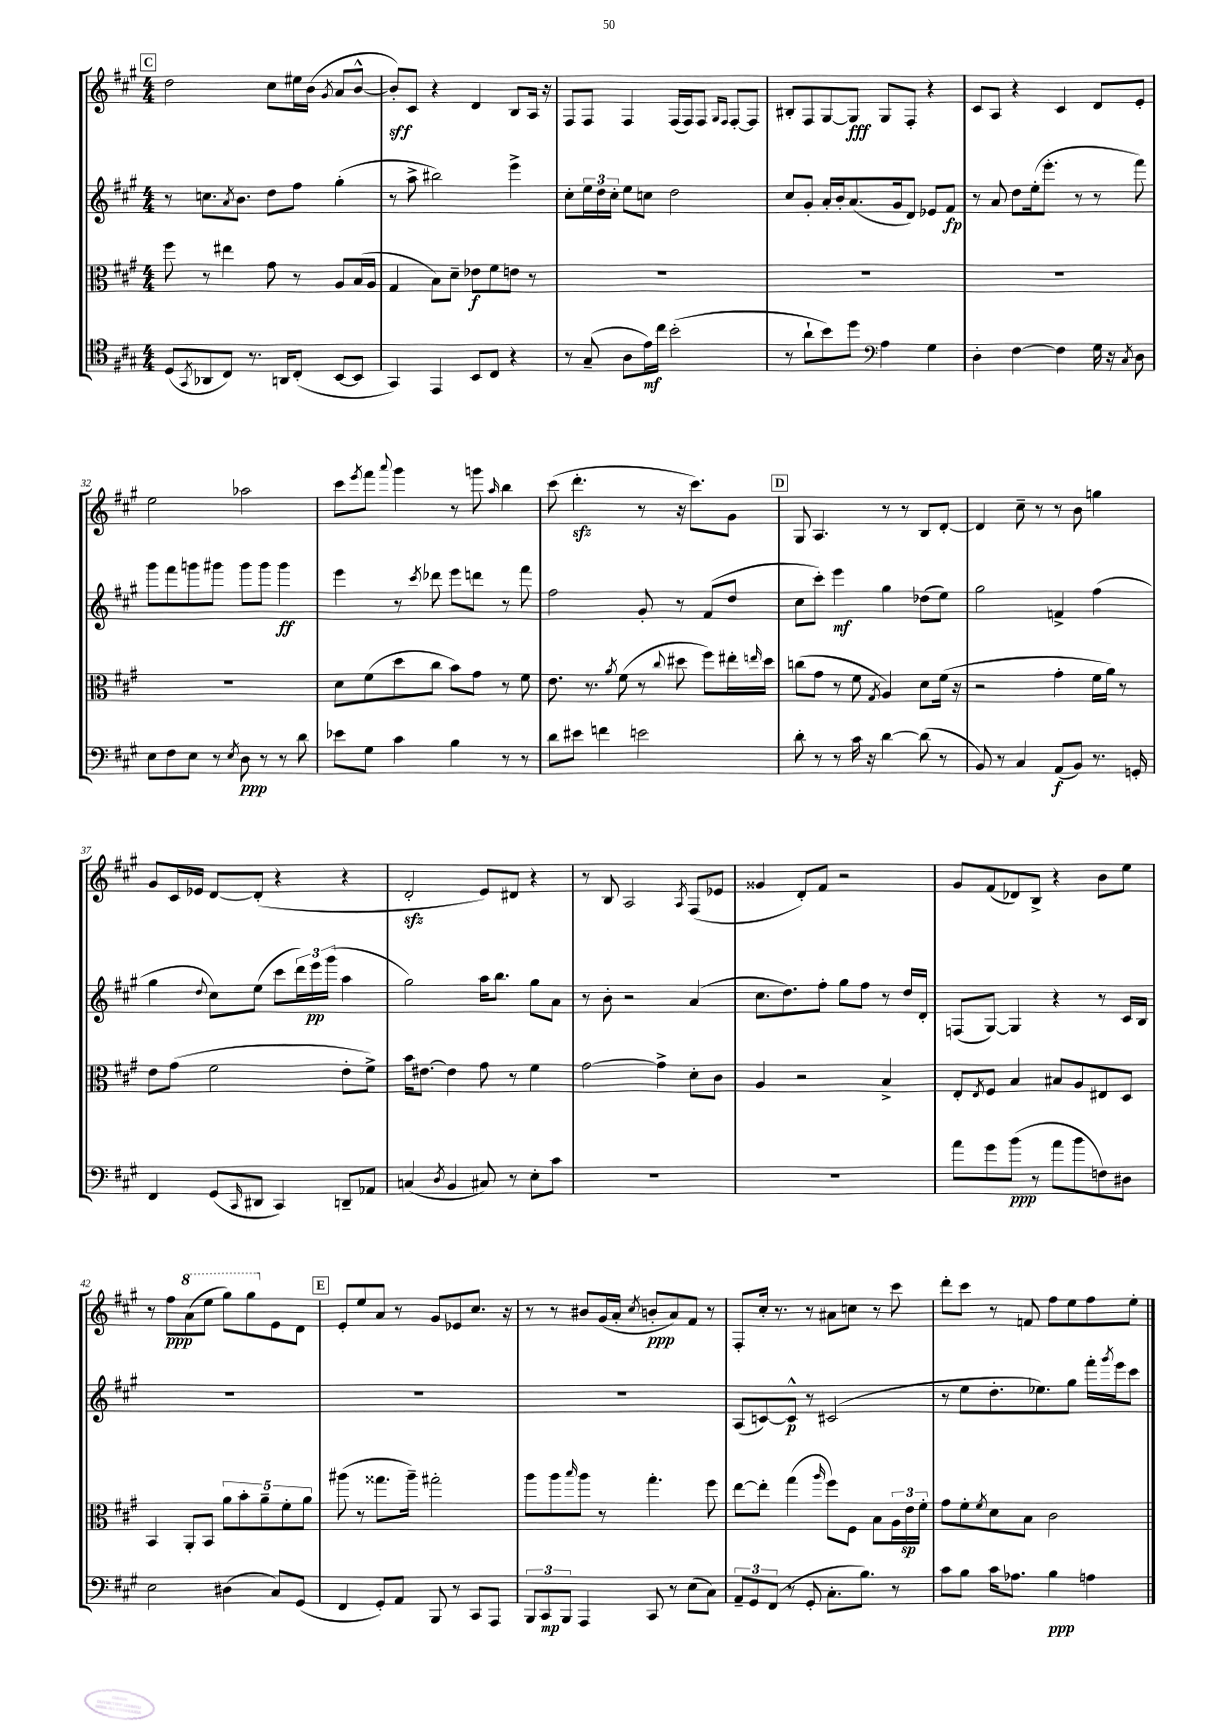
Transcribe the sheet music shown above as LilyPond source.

<<
\new StaffGroup <<
\new Staff = "s0" {
    \clef treble \key a \major \numericTimeSignature \time 4/4
    \mark \markup { \box "C" } d''2 cis''8 eis''16 b'16( \acciaccatura { gis'8 } a'8 b'8~-^ |
    b'8-.\sff) cis'8 r4 d'4 b8 a16 r16 |
    fis8 fis8 fis4 fis16( fis16) fis8 \grace { gis16 fis16 } fis8~-. fis8 |
    bis8-. fis8 gis8~ gis8\fff gis8 fis8-. r4 |
    cis'8 a8 r4 cis'4 d'8 e'8-. |
    e''2 aes''2 |
    cis'''8 \acciaccatura { e'''8 } fis'''8 \appoggiatura { a'''8 } gis'''4 r8 g'''8 \grace { a''16 } b''4 |
    cis'''8( d'''4.-.\sfz r8 r16 cis'''8.) gis'8 |
    \mark \markup { \box "D" } gis8 a4. r8 r8 b8 d'8~-. |
    d'4 cis''8-- r8 r8 b'8 g''4 |
    gis'8 cis'16 ees'16 d'8~ d'8-.( r4 r4 |
    d'2-.\sfz e'8) dis'8 r4 |
    r8 b8 a2 \acciaccatura { a8 } fis8( ees'8 |
    gisis'4 d'8-.) fis'8 r2 |
    gis'8 fis'8( des'8) b8-> r4 b'8 e''8 |
    r8 fis''8\ppp \ottava #1 a''8( e'''8 gis'''8) gis'''8 \ottava #0 e'8 d'8 |
    \mark \markup { \box "E" } e'8-. e''8 a'8 r8 gis'8 ees'8 cis''8. r16 |
    r8 r8 bis'8 gis'16( a'16-. \acciaccatura { cis''8 } b'8-.\ppp a'8) fis'8 r8 |
    fis8-. cis''16-. r8. r8 ais'8 c''8 r8 cis'''8 |
    d'''8-. cis'''8 r8 f'8 fis''8 e''8 fis''8 e''8-. \bar "|." |
}
\new Staff = "s1" {
    \clef treble \key a \major \numericTimeSignature \time 4/4
    \mark \markup { \box "C" } r8 c''8. \acciaccatura { a'8 } b'8. d''8 fis''8 gis''4-.( |
    r8 a''8-> bis''2) e'''4-> |
    cis''8-. \tuplet 3/2 { e''16 d''16 cis''16-. } e''8 c''8 d''2 |
    cis''8 gis'8-. a'16-. b'16-. a'8.( gis'16 d'8) ees'8 fis'8\fp |
    r8 a'8 d''8 e''16-.( e'''8.-. r8 r8 fis'''8) |
    gis'''8 fis'''8 g'''8 gis'''8 gis'''8 gis'''8 gis'''4\ff |
    e'''4 r8 \acciaccatura { cis'''8 } des'''8 e'''8 d'''8 r8 fis'''8 |
    fis''2 gis'8-. r8 fis'8( d''8 |
    \mark \markup { \box "D" } cis''8 cis'''8-.) e'''4\mf gis''4 des''8( e''8) |
    gis''2 f'4-> fis''4( |
    gis''4 \appoggiatura { d''8 } cis''8) e''8( cis'''8 \tuplet 3/2 { d'''16) e'''16\pp gis'''16( } a''4 |
    gis''2) a''16 b''8. gis''8 a'8 |
    r8 b'8-. r2 a'4( |
    cis''8. d''8.) fis''8-. gis''8 fis''8 r8 d''16 d'16-. |
    f8( gis8~) gis4 r4 r8 cis'16 b16 |
    R1 |
    \mark \markup { \box "E" } R1 |
    R1 |
    a8( c'8~) c'8-^\p r8 cis'2( |
    r8 e''8 d''8.-. ees''8.) gis''8 fis'''16-. \acciaccatura { gis'''8 } e'''16 cis'''8 \bar "|." |
}
\new Staff = "s2" {
    \clef alto \key a \major \numericTimeSignature \time 4/4
    \mark \markup { \box "C" } fis''8 r8 eis''4 gis'8 r8 a8 b16( a16 |
    gis4 b8) d'8-- ees'8\f fis'8 e'8 r8 |
    R1 |
    R1 |
    R1 |
    R1 |
    d'8 fis'8( d''8 cis''8 b'8) gis'8 r8 fis'8 |
    e'8. r8. \acciaccatura { a'8 } fis'8( r8 \appoggiatura { cis''8 } dis''8 fis''8) eis''16-. \grace { e''16 } dis''16 |
    \mark \markup { \box "D" } c''8( gis'8 r8 fis'8 \acciaccatura { gis8 } a4) d'8 fis'16( r16 |
    r2 gis'4-. fis'16 a'16) r8 |
    e'8 gis'8( fis'2 e'8-. fis'8->) |
    b'16 eis'8.~ eis'4 gis'8 r8 fis'4 |
    gis'2~ gis'4-> d'8-. cis'8 |
    a4 r2 b4-> |
    e8-. \acciaccatura { e8 } fis8 b4 bis8 a8 eis8 d8 |
    b,4 a,8-. b,8 \tuplet 5/4 { a'8 b'8-. a'8-- fis'8-. a'8 } |
    \mark \markup { \box "E" } ais''8( r8 gisis''8. ais''16--) gis''2-. |
    a''8 a''8 \grace { b''16 } a''8 r8 gis''4.-. fis''8 |
    e''8~ e''8-. gis''4( \grace { a''16 } fis''8) fis8 b8 \tuplet 3/2 { a16 e'16\sp fis'16-. } |
    gis'8 fis'8-. \acciaccatura { fis'8 } d'8 b8 cis'2 \bar "|." |
}
\new Staff = "s3" {
    \clef tenor \key a \major \numericTimeSignature \time 4/4
    \mark \markup { \box "C" } d8( \acciaccatura { gis,8 } aes,8 cis8) r8. a,16 cis8-.( b,8~ b,8 |
    gis,4) e,4 b,8 cis8 r4 |
    r8 gis8--( a8 e'16\mf) cis''16 b'2-.( |
    r8 a'8-! b'8) d''8 \clef bass a4 gis4 |
    d4-. fis4~ fis4 gis16 r16 \acciaccatura { cis8 } d8 |
    e8 fis8 e8 r8 \acciaccatura { e8 } d8\ppp r8 r8 d'8 |
    ees'8 gis8 cis'4 b4 r8 r8 |
    d'8 eis'8 f'4 e'2 |
    \mark \markup { \box "D" } d'8-. r8 r8 cis'16 r16 d'4~ d'8( r8 |
    b,8) r8 cis4 a,8\f( b,8) r8. g,16-. |
    fis,4 gis,8( \grace { cis,16 } dis,8 cis,4) d,8-- aes,8 |
    c4( \acciaccatura { d8 } b,4 cis8) r8 e8-. cis'8 |
    R1 |
    R1 |
    a'8 gis'8 b'8\ppp( r8 a'8 b'8 f8) dis8 |
    e2 dis4( cis8) gis,8( |
    \mark \markup { \box "E" } fis,4 gis,8-.) a,8 b,,8 r8 cis,8 a,,8 |
    \tuplet 3/2 { b,,8 cis,8\mp b,,8 } a,,4 cis,8 r8 e8( cis8) |
    \tuplet 3/2 { a,8-- gis,8 fis,8( } r8 gis,8-. cis8.-. b8.) r8 |
    cis'8 b8 cis'16 aes8. b4\ppp a4 \bar "|." |
}
>>
>>
\layout { \context { \Score currentBarNumber = #27 } }
